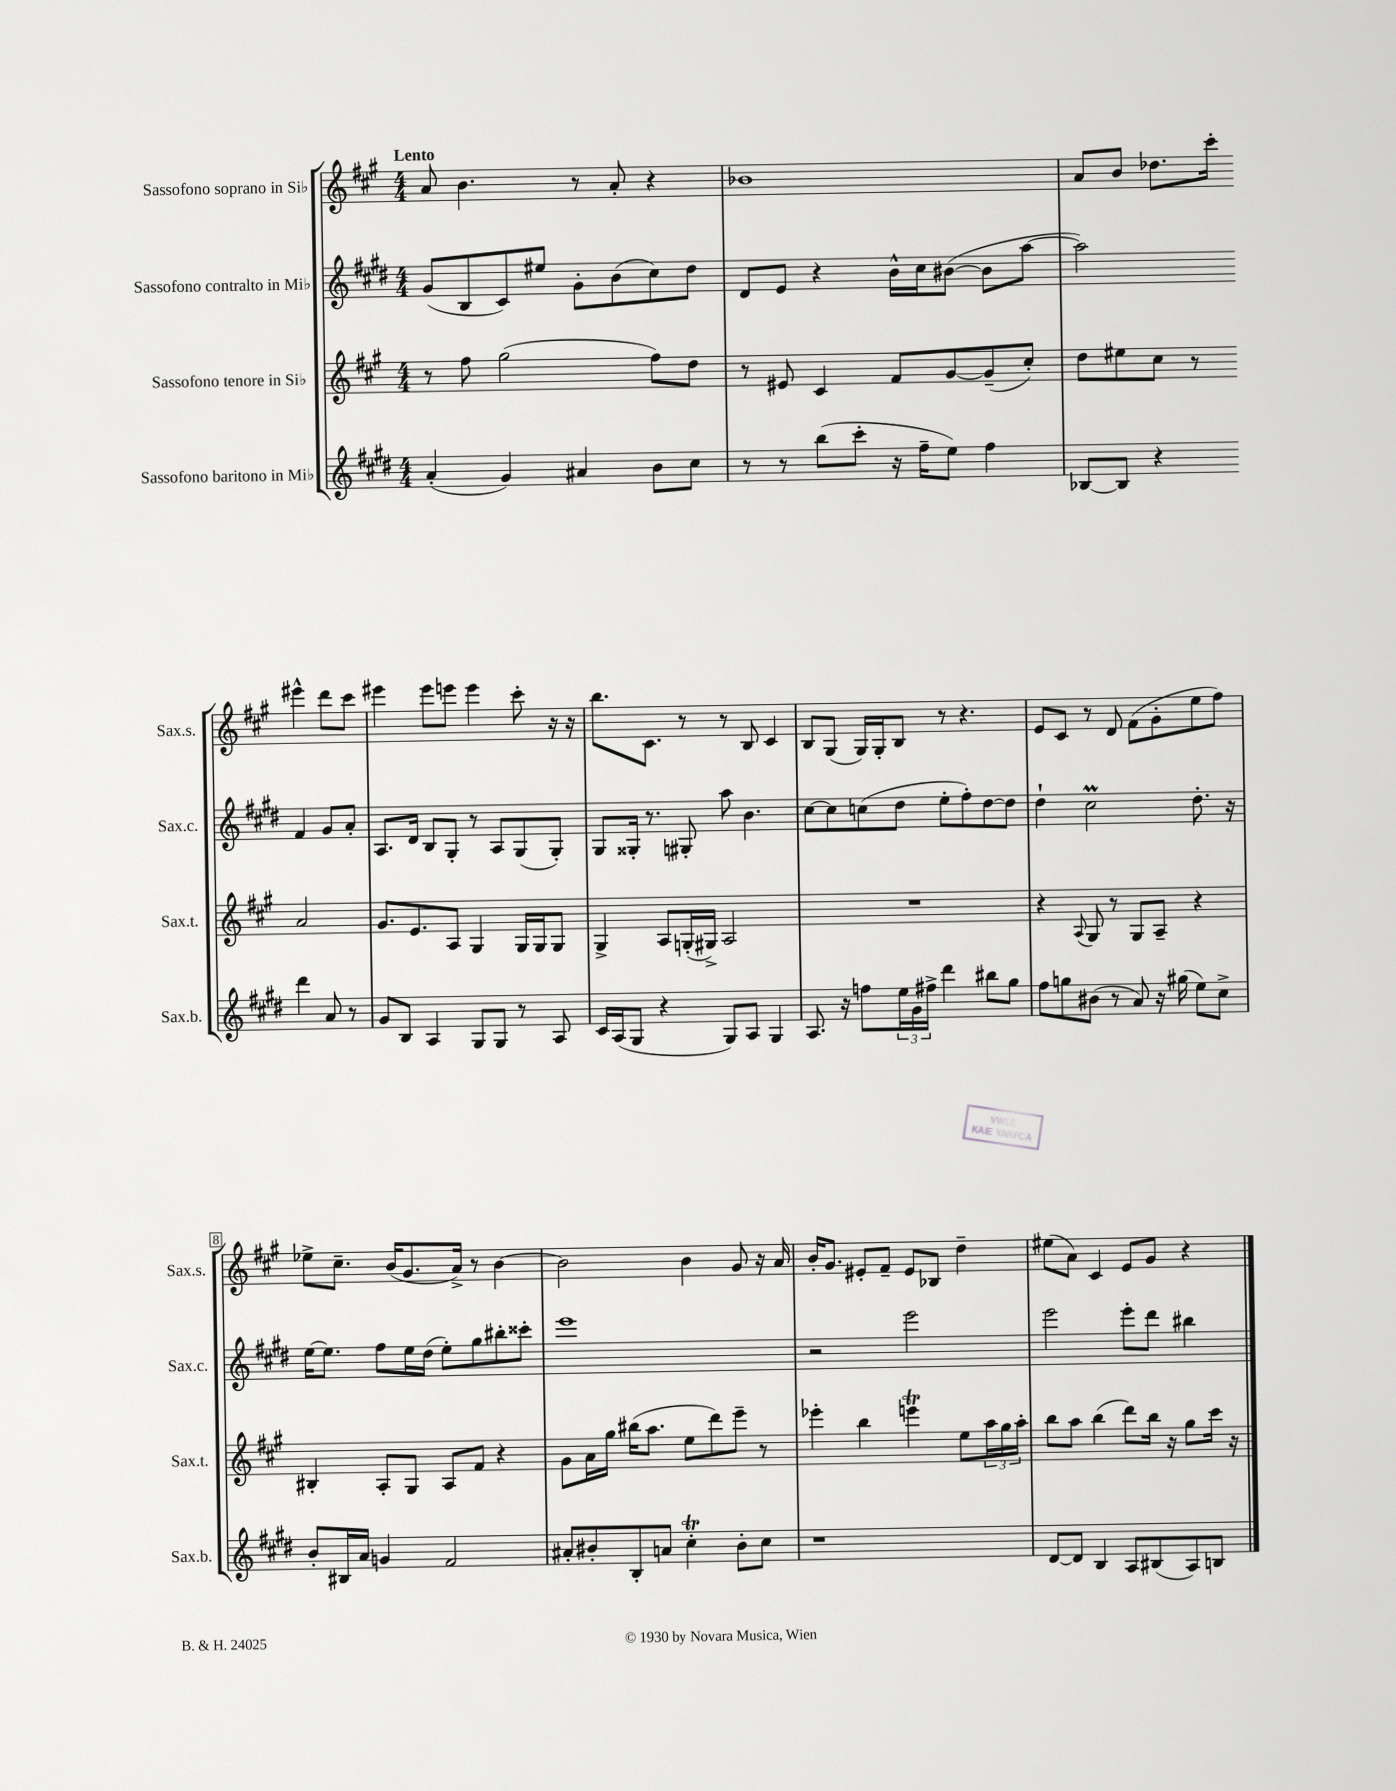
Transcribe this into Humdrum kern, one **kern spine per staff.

**kern	**kern	**kern	**kern
*staff4	*staff3	*staff2	*staff1
*clefG2	*clefG2	*clefG2	*clefG2
*k[f#c#g#d#]	*k[f#c#g#]	*k[f#c#g#d#]	*k[f#c#g#]
*M4/4	*M4/4	*M4/4	*M4/4
(4a'/	8r	(8g#/L	8a/
.	8ff#\	8B/	4.b\
4g#/)	(2gg#\	8c#/)	.
.	.	8ee#/J	.
4a#/	.	8g#'\L	8r
.	.	(8b\	8a'/
8b\L	8ff#\L)	8cc#\)	4r
8cc#\J	8dd\J	8dd#\J	.
=	=	=	=
8r	8r	8d#/L	1b-
8r	8e#/	8e/J	.
(8bb\L	4c#/	4r	.
8ccc#'\J	.	.	.
16r	8f#/L	16b^^\LL	.
16ff#~\LK	.	16cc#\J	.
8ee\J)	[8g#/	([8b#\J	.
4ff#\	(8g#~/]	8b#\]L	.
.	8cc#'/J)	[8aa\J	.
=	=	=	=
[8B-/L	8dd\L	2aa\])	8a/L
8B-/]J	8ee#\	.	8b/J
4r	8cc#\J	.	8.dd-\L
.	8r	.	.
.	.	.	16ccc#'\Jk
4ddd#\	2a/	4f#/	4eee#^^\
8a/	.	8g#/L	8ddd\L
8r	.	8a'/J	8ccc#\J
=	=	=	=
8g#/L	8.g#/L	8.A/L	4eee#\
8B/J	.	.	.
.	8.e/	16d#/Jk	.
4A/	.	8B/L	8eee#\L
.	8A/J	8G#'/J	8eee\J
8G#/L	4G#/	8r	4eee\
8G#/J	.	8A/L	.
8r	16G#/LL	(8G#/	8ccc#'\
.	16G#/J	.	.
8A/	8G#/J	8G#'/J)	16r
.	.	.	16r
=	=	=	=
16c#/LL	4G#^/	8G#/L	8.bb\L
(16A/J	.	.	.
8G#/J	.	16G##'/Jk	.
.	.	8.r	8.c#\J
4r	8A/L	.	.
.	(16G'/L	8G#'/	8r
.	16G#^/JJ)	.	.
8G#/L)	2A/	8aa\	8r
8A/J	.	4.b\	8B/
4G#/	.	.	4c#/
=	=	=	=
8.A/	1r	[8cc#\L	8B/L
.	.	8cc#\]	(8G#/J
16r	.	.	.
8ff\L	.	(8cc\	16G#/LL)
.	.	.	16G#'/J
24ee\L	.	8dd#\J	8B/J
24g#\	.	.	.
24ff#^\JJ	.	.	.
4ddd#\	.	8ee'\L	8r
.	.	8ff#'\)	4.r
8bb#\L	.	[8dd#\	.
8gg#\J	.	8dd#\]J	.
=	=	=	=
8ff#\L	4r	4dd#`\	8e/L
8gg\	.	.	8c#/J
.	8qqA/	.	.
(8b#\J	8G#/	2cc#\	8r
8r	8r	.	8d/
8a/)	8G#/L	.	(8f#\L
16r	8A~/J	.	8g#'\
(16gg#\	.	.	.
8ee\L)	4r	8.dd#'\	8ee\
8cc#^\J	.	.	8ff#\J)
.	.	16r	.
=	=	=	=
8b'/L	4B#'/	[16ee\LK	8ee-^\L
.	.	8.ee\]J	.
16B#/L	.	.	8.cc#~\J
16a/JJ	.	.	.
4g/	8A'/L	8ff#\L	.
.	.	.	(16b/LK
.	8G#/J	16ee\L	8.g#/
.	.	(16dd#\JJ	.
2f#/	8A/L	8ee'\L)	.
.	.	.	16a^/Jk)
.	8f#/J	8gg#\	8r
.	4r	8bb#'\	[4b\
.	.	8ccc##'\J	.
=	=	=	=
8a#'/L	8g#\L	1eee	2b\]
8b#'/	16a\L	.	.
.	16gg#\JJ	.	.
8B'/	(16bb#\LK	.	.
.	8.aa\J	.	.
8a/J	.	.	.
4cc#'\	8ee\L	.	4b\
.	8ddd\)	.	.
8b#'\L	8eee~\J	.	8g#/
8cc#\J	8r	.	16r
.	.	.	16a/
=	=	=	=
1r	4eee-'\	2r	16b'/LK
.	.	.	8.g#/J
.	4bb\	.	8e#'/L
.	.	.	8f#~/J
.	4eee\	2eee\	8e#/L
.	.	.	8B-/J
.	8ee\L	.	4dd~\
.	24aa\L	.	.
.	24gg#\	.	.
.	24aa'\JJ	.	.
=	=	=	=
[8d#/L	8bb\L	2eee\	(8ee#\L
8d#/]J	8aa\J	.	8a\J)
4B/	(4bb\	.	4c#/
8A/L	8ddd\L)	8eee'\L	8e/L
(8B#/	16bb\Jk	8ddd#\J	8g#/J
.	16r	.	.
8A/)	8gg#\L	4bb#\	4r
8B/J	16ccc#\Jk	.	.
.	16r	.	.
==	==	==	==
*-	*-	*-	*-
